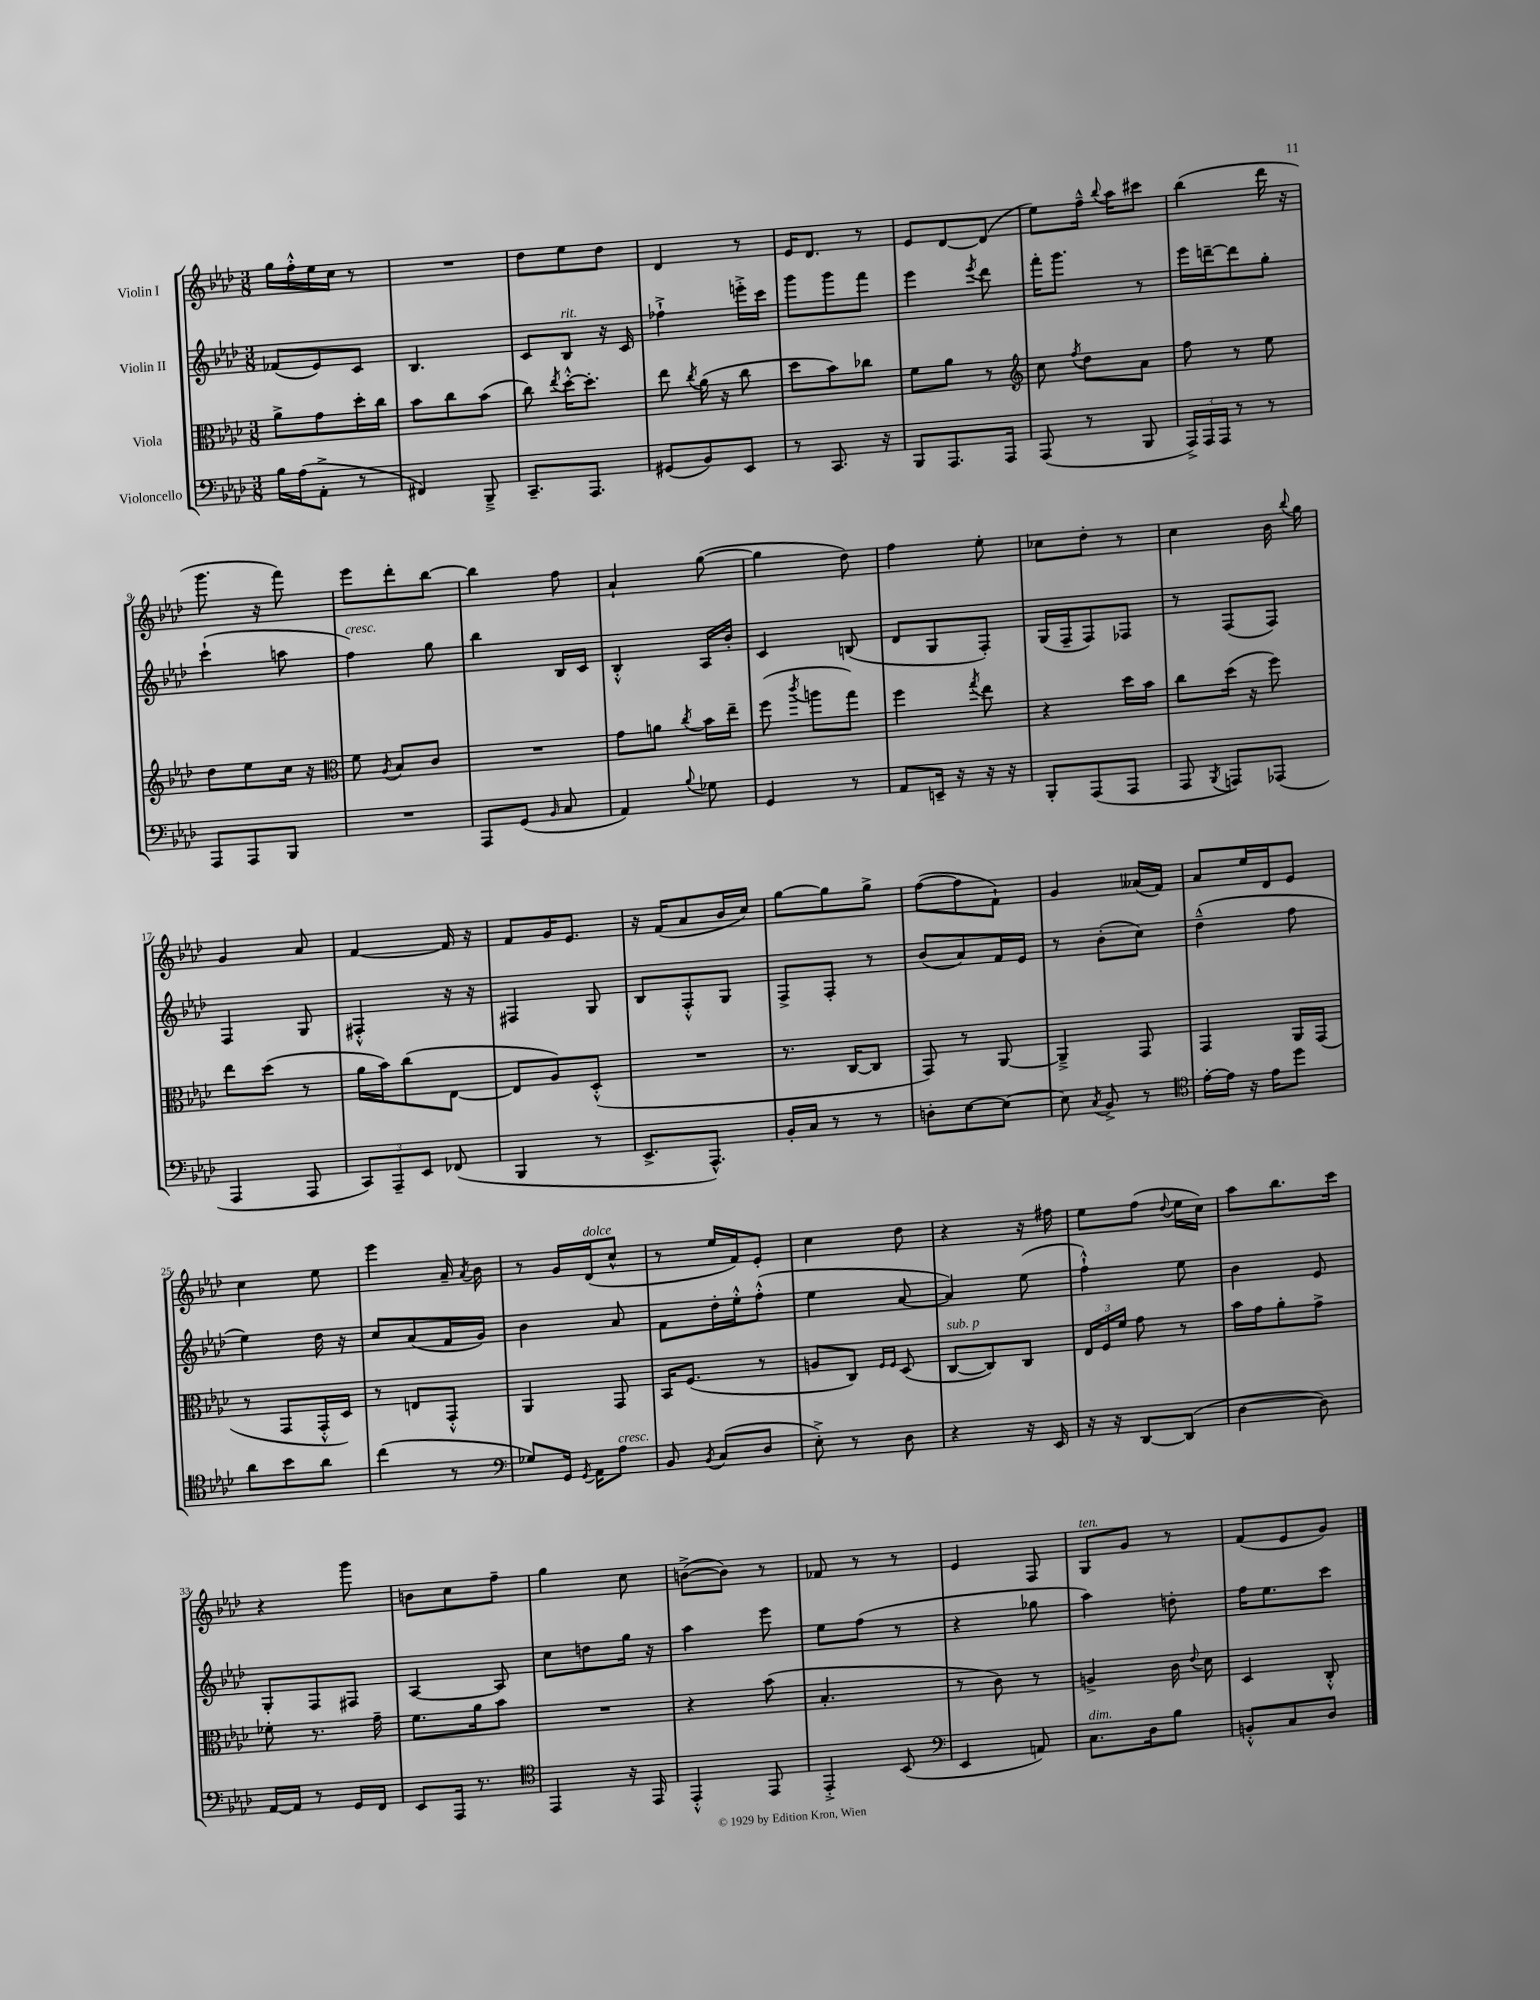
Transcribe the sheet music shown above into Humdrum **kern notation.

**kern	**kern	**kern	**kern
*part4	*part3	*part2	*part1
*staff4	*staff3	*staff2	*staff1
*I"Violoncello	*I"Viola	*I"Violin II	*I"Violin I
*clefF4	*clefC3	*clefG2	*clefG2
*k[b-e-a-d-]	*k[b-e-a-d-]	*k[b-e-a-d-]	*k[b-e-a-d-]
*M3/8	*M3/8	*M3/8	*M3/8
=1	=1	=1	=1
16B-\LL	8a-^\L	(8f-X/L	16gg\LL
(16A-\J	.	.	16ff'^^\
8AA-'^\J	8g\	8e-/)	16ee-\
.	.	.	16cc\JJ
8r	16dd-'\L	8c/J	8r
.	16cc\JJ	.	.
=2	=2	=2	=2
4FF#X/)	8b-\L	4.B-/	4.r
.	8cc\	.	.
8BBB-~^/	(8b-\J	.	.
=3	=3	=3	=3
8.CC~/L	8cc\)	8c/L	8dd-\L
.	8qee-/	.	.
!	!	!LO:TX:a:i:t=rit.	!
.	[16dd-'^^\KL	8B-/J	8ee-\
8.AAA-/J	8.dd-'\J]	.	.
.	.	16r	8dd-\J
.	.	16c/	.
=4	=4	=4	=4
(8GG#X/L	8ee-\	4ff-X`^\	4d-/
.	8qcc/	.	.
8BB-/)	(16a-\	.	.
.	16r	.	.
8EE-/J	8cc\	16eeen'^\LL	8r
.	.	16ccc\JJ	.
=5	=5	=5	=5
8r	8dd-\L	8ggg\L	16e-/KL
.	.	.	8.d-/J
8.CC/	8b-\)	8ggg\	.
.	8cc-X\J	8fff\J	8r
16r	.	.	.
=6	=6	=6	=6
8BBB-/L	8f\L	4eee-\	8e-/L
8.AAA-/	8a-\J	.	[8d-/
.	.	8qeee-/	.
.	8r	8ddd-\	(8d-/J]
16AAA-/Jk	.	.	.
=7	=7	=7	=7
*	*clefG2	*	*
(8AAA-/	8cc\	16fff'\KL	8ee-\L)
.	.	8.ggg\J	.
.	8qff/	.	.
8r	8dd-\L	.	16ff~^^\Jk
.	.	.	8qqbb-/
.	.	.	16aa-\KL
8BBB-/	8a-\J	8r	8ccc#X\J
=8	=8	=8	=8
24AAA-^/LL)	8ff\	16eee-\LL	(4bb-\
24AAA-/	.	.	.
.	.	[16dddn~\J	.
24AAA-/JJ	.	.	.
8r	8r	8ddd\]	.
8r	8ee-\	8gg'\J	16ddd-\
.	.	.	16r
!!LO:LB:g=z
=9	=9	=9	=9
8AAA-/L	8dd-\L	(4ccc`\	8.ggg\
8AAA-/	8ee-\	.	.
.	.	.	16r
8BBB-/J	16cc\Jk	8aan\	8fff\)
.	16r	.	.
=10	=10	=10	=10
*	*clefC3	*	*
!	!	!LO:TX:a:i:t=cresc.	!
4.r	8f\	4ff\)	8eee-\L
.	8qA-/	.	.
.	8B-/L	.	8ddd-'\
.	8c/J	8gg\	[8bb-\J
=11	=11	=11	=11
8AAA-/L	4.r	4bb-\	4bb-\]
(8GG/J	.	.	.
16qqBB-/	.	.	.
8C/	.	16B-/LL	8ff\
.	.	16c/JJ	.
=12	=12	=12	=12
4AA-/)	8g\L	4B-'^^/	4a-`/
.	8an\J	.	.
8qqB-/	8qcc/	.	.
8G-X\	16b-\LL	16A-/LL	([8gg\
.	16ee-~\JJ	16b-'/JJ	.
=13	=13	=13	=13
4GG/	(8ff\	4c/	4gg\]
.	8qccc/	.	.
.	8aan\L	.	.
8r	8gg\J)	(8Bn/	8dd-\)
=14	=14	=14	=14
8AA-/L	4ff\	8d-/L	4ff\
16EEn~/Jk	.	8G/	.
16r	.	.	.
.	8qgg/	.	.
16r	8ee-\	8F'/J)	8ee-'\
16r	.	.	.
=15	=15	=15	=15
8BBB-'/L	4r	(16G/LL	8cc-X\L
.	.	16F~/J	.
(8AAA-/	.	8F/)	8dd-'\J
8AAA-/J	16dd-\LL	8F-X/J	8r
.	16b-\JJ	.	.
=16	=16	=16	=16
8AAA-/	8cc\L	8r	4cc\
8qBBB-/	.	.	.
8AAAn/L)	(16dd-\Jk	(8F/L	.
.	16r	.	.
(8AAA-X/J	8ff\)	8F/J)	16b-\
.	.	.	8qqbb-/
.	.	.	16gg\
!!LO:LB:g=z
=17	=17	=17	=17
4AAA-/	8ee-\L	4F/	4g/
.	(8dd-\J	.	.
8AAA-/	8r	8G/	8a-/
=18	=18	=18	=18
12CC/L)	16a-\LL	4F#X'^^/	[4f/
.	16b-\J)	.	.
12AAA-~/	.	.	.
.	(8cc\	.	.
12EE-/J	.	.	.
(8FF-X/	[8E-\J	16r	16f/]
.	.	16r	16r
=19	=19	=19	=19
4BBB-/	8E-/L]	4F#X/	8f/L
.	8A-/)	.	16g/K
.	.	.	8.e-/J
8r	(8D-'^^/J	8G/	.
=20	=20	=20	=20
8.EE-^/L	4.r	8B-/L	16r
.	.	.	(16f/KL
.	.	8F'^^/	8a-/
8.AAA-^^/J)	.	.	.
.	.	8G/J	16b-/L
.	.	.	16cc/JJ)
=21	=21	=21	=21
16BB-'/LL	8.r	8F^/L	[8gg\L
16C/JJ	.	.	.
8r	.	8F'/J	8gg\]
.	[16C/KL	.	.
8r	8C/J]	8r	8gg^\J
=22	=22	=22	=22
8Dn'\L	8GG/)	(8b-/L	([8ff\L
[8E-\	8r	8a-/)	8ff\]
8E-\J_	[8AA-/	16f/L	8f`\J)
.	.	16e-/JJ	.
=23	=23	=23	=23
8E-\]	4AA-~^/]	8r	4g/
8qC/	.	.	.
8BB-^/	.	(8b-'\L	.
8r	8GG/	8cc\J)	(16a--X/LL
.	.	.	16f/JJ)
=24	=24	=24	=24
*clefC4	*	*	*
[16e-'\LL	4GG/	(4dd-~^^\	8a-/L
16e-\JJ]	.	.	.
16r	.	.	16ee-/L
16e-\KL	.	.	16d-/J
8dd-\J	16AA-/LL	8ff\	8e-/J
.	(16GG/JJ	.	.
!!LO:LB:g=z
=25	=25	=25	=25
8a-\L	8r	4ee-\)	4cc\
8b-\	8GG/L	.	.
8a-\J	16GG'^^/L	16dd-\	8ee-\
.	16D-/JJ)	16r	.
=26	=26	=26	=26
(4cc\	8r	8cc/L	4eee-\
.	8En/L	(8a-/	.
8r	8GG'^^/J	16f/L	16a-~/
.	.	.	8qa-/
.	.	16g/JJ)	16b-\
=27	=27	=27	=27
*clefF4	*	*	*
8G-X/L)	4AA-/	4b-\	8r
16GG/Jk	.	.	16g/LL
8qGG/	.	.	.
!	!	!	!LO:TX:a:i:t=dolce
16AA-\KL	.	.	(16d-/J
!LO:TX:a:i:t=cresc.	!	!	!
8A-\J	8GG/	8a-/	8cc^^/J
=28	=28	=28	=28
8BB-/	16BB-/KL	8f\L	8r
.	(8.F/J	.	.
8qBB-/	.	.	.
(8C/L	.	16dd-'\L	16ee-/LL
.	.	16ee-'^^\J	16f/J)
8D-/J	8r	(8ff'^^\J	8e-'/J
=29	=29	=29	=29
8E-'^\)	8An/L	4ee-\	4cc\
8r	8C/J)	.	.
.	16qqF/LL	.	.
.	16qqF/JJ	.	.
8D-\	(8D-/	[8a-/	8dd-\
=30	=30	=30	=30
!	!LO:TX:a:i:t=sub. p	!	!
4r	[8C/L	4a-/])	4r
.	8C/])	.	.
16r	8C/J	(8ee-\	16r
16EE-/	.	.	16ff#X\
=31	=31	=31	=31
16r	24E-/LL	4ff`^^\)	8ee-\L
.	24F/	.	.
16r	.	.	.
.	24f/JJ	.	.
[8DD-/L	8g\	.	(8ff\J
.	.	.	8qqdd-/
(8DD-/J]	8r	8ee-\	16ee-\LL
.	.	.	16cc\JJ)
=32	=32	=32	=32
[4D-\	16b-\LL	4b-\	8aa-\L
.	16g\J	.	.
.	8a-'\	.	8.bb-\
8D-\])	8g^\J	8e-/	.
.	.	.	16ccc\Jk
!!LO:LB:g=z
=33	=33	=33	=33
[16AA-/LL	8f-X'\	8G'/L	4r
16AA-/JJ]	.	.	.
8r	8.r	8F/	.
16GG/LL	.	8F#X/J	8ggg\
16FF/JJ	16g~\	.	.
=34	=34	=34	=34
8EE-/L	8.f\L	[4A-/	8bn\L
16AAA-/Jk	.	.	8cc\
8.r	16a-\k	.	.
.	8b-\J	8A-/]	8ff~\J
=35	=35	=35	=35
*clefC4	*	*	*
4EE-/	4.r	8cc\L	4gg\
.	.	8ddn\	.
16r	.	16gg\Jk	8cc\
16EE-/	.	16r	.
=36	=36	=36	=36
4EE-'^^/	4r	4aa-\	([8bn^\L
.	.	.	8b\J])
8EE-/	(8b-\	8eee-\	8r
=37	=37	=37	=37
4EE-'^/	4.B-'/	8ee-\L	8f-X/
.	.	(8ff\J	8r
(8BB-/	.	8r	8r
=38	=38	=38	=38
*clefF4	*	*	*
4EE-/	8r	4r	4e-/
.	8c\)	.	.
8AAn/)	8r	8gg-X\	8F/
=39	=39	=39	=39
!	!	!	!LO:TX:a:i:t=ten.
!LO:TX:a:i:t=dim.	!	!	!
8.C\L	4An^/	4aa-\)	8G/L
.	.	.	8g/J
16D-\k	.	.	.
8B-\J	16c\	8ddn'\	8r
.	8qqe-/	.	.
.	16d-\	.	.
=40	=40	=40	=40
8BBn'^^/L	4D-/	16ff\KL	(8f/L
.	.	8.ee-\	.
8C/	.	.	8e-/
8D-/J	8C'^^/	8ccc\J	8g/J)
==	==	==	==
*-	*-	*-	*-
